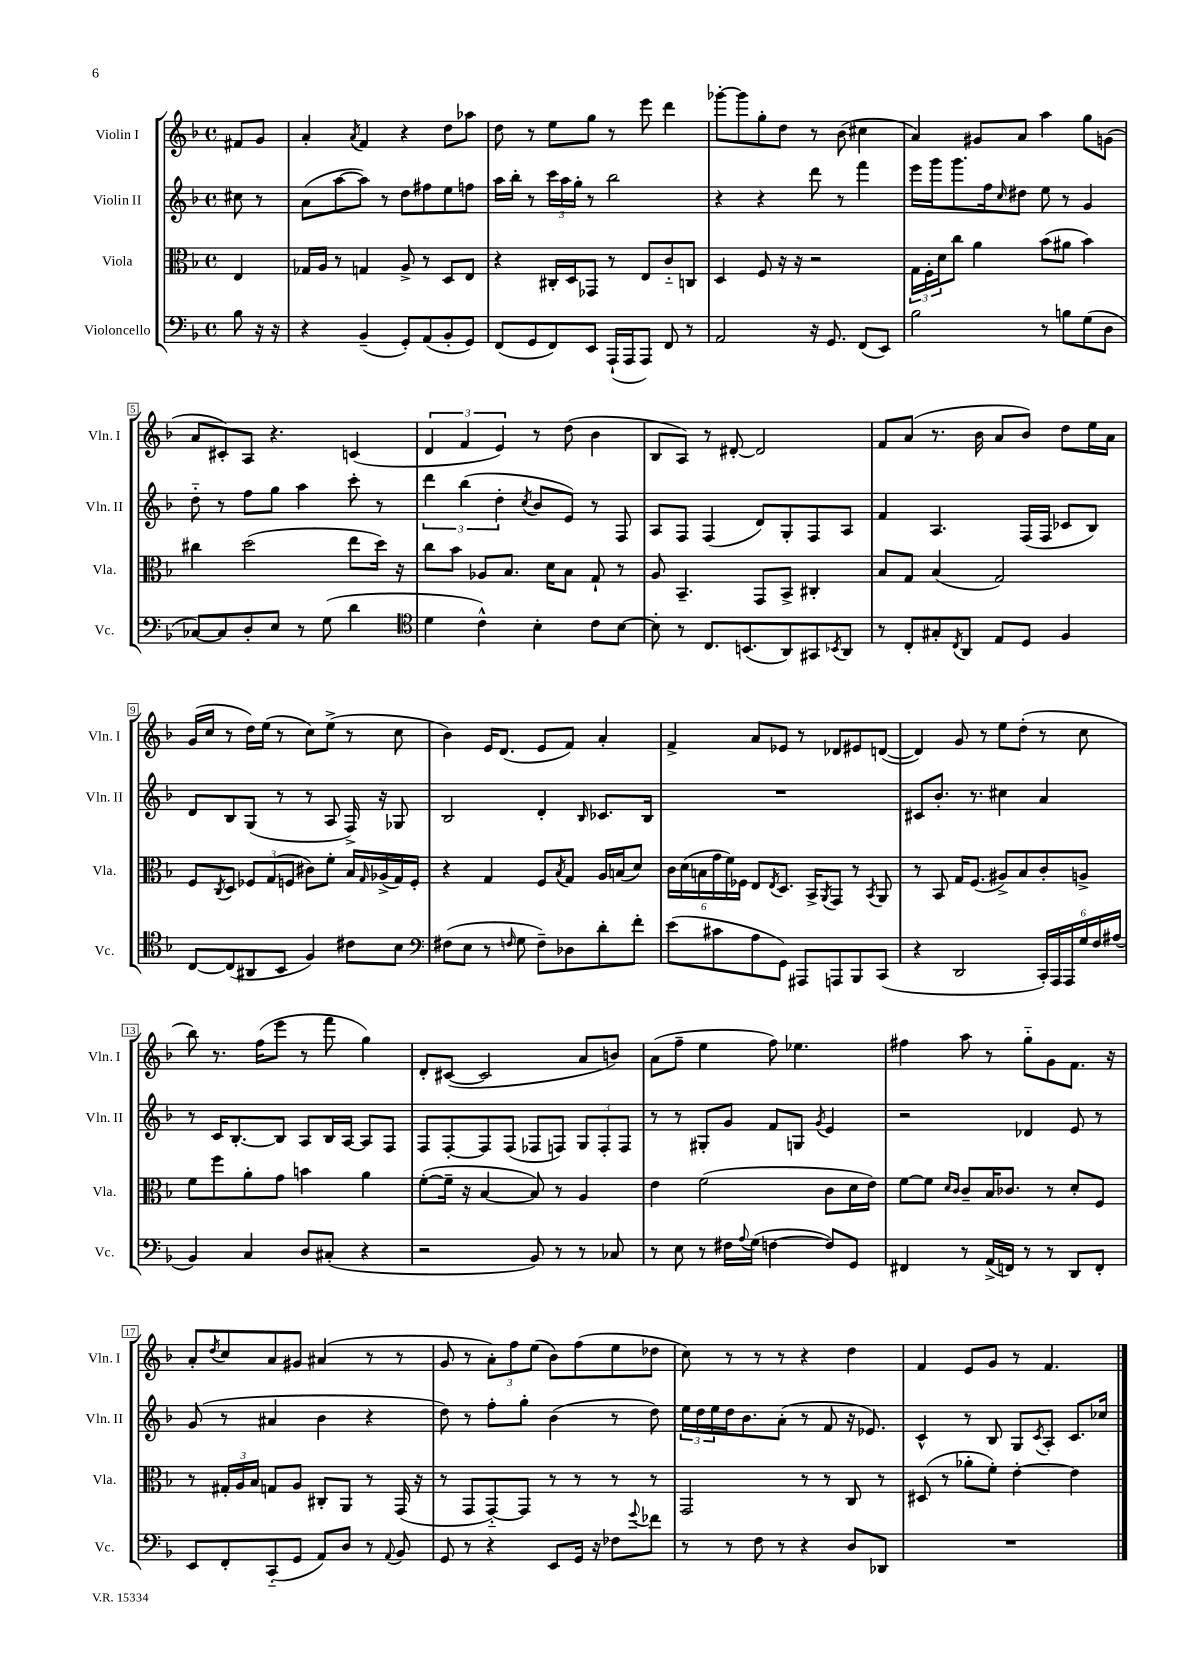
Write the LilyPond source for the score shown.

<<
\new StaffGroup <<
\new Staff = "s0" \with { instrumentName = "Violin I" shortInstrumentName = "Vln. I" } {
    \clef treble \key f \major \defaultTimeSignature \time 4/4 \partial 4
    fis'8 g'8 |
    a'4-. \acciaccatura { a'8 } f'4 r4 d''8 aes''8 |
    d''8 r8 e''8 g''8 r8 e'''8 d'''4 |
    ges'''8~-. ges'''8 g''8-. d''8 r8 bes'8( cis''4 |
    a'4) gis'8 a'8 a''4 g''8 g'8( |
    a'8 cis'8-.) a8 r4. c'4( |
    \tuplet 3/2 { d'4 f'4 e'4) } r8 d''8( bes'4 |
    bes8 a8) r8 dis'8~-. dis'2 |
    f'8 a'8( r8. bes'16 a'8 bes'8) d''8 e''16 a'16 |
    g'16( c''16 r8 d''16) e''16( r8 c''8) e''8->( r8 c''8 |
    bes'4) e'16 d'8.( e'8 f'8) a'4-. |
    f'4-> a'8 ees'8 r8 des'8 eis'8 d'8~( |
    d'4) g'8 r8 e''8 d''8-.( r8 c''8 |
    bes''8) r8. f''16( e'''8 r8 f'''8 g''4) |
    d'8-. cis'8~( cis'2 a'8 b'8) |
    a'8( f''8-- e''4 f''8) ees''4. |
    fis''4 a''8 r8 g''8-_ g'8 f'8. r16 |
    a'8-. \acciaccatura { d''8 } c''8 a'8 gis'8 ais'4( r8 r8 |
    g'8 r8 \tuplet 3/2 { a'8-.) f''8 e''8( } bes'8) f''8( e''8 des''8 |
    c''8) r8 r8 r8 r4 d''4 |
    f'4 e'8 g'8 r8 f'4. \bar "|." |
}
\new Staff = "s1" \with { instrumentName = "Violin II" shortInstrumentName = "Vln. II" } {
    \clef treble \key f \major \defaultTimeSignature \time 4/4 \partial 4
    cis''8 r8 |
    a'8( a''8~ a''8) r8 d''8 fis''8 e''8 f''8 |
    a''16 bes''16-. r8 \tuplet 3/2 { c'''16 a''16 g''16-. } r8 bes''2 |
    r4 r4 d'''8 r8 f'''4 |
    e'''16 g'''16 g'''8. f''16 \grace { c''16 } dis''8 e''8 r8 g'4 |
    d''8-_ r8 f''8 g''8 a''4 c'''8-. r8 |
    \tuplet 3/2 { d'''4 bes''4( d''4-. } \acciaccatura { c''8 } bes'8 e'8) r8 f8 |
    a8 f8 f4( d'8) g8-. f8 a8 |
    f'4 a4. f16( f16 ces'8 bes8) |
    d'8 bes8 g8( r8 r8 a8 f16->) r16 ges8 |
    bes2 d'4-. \grace { bes16 } ces'8. bes16 |
    R1 |
    cis'8 bes'8.-. r8. cis''4 a'4 |
    r8 c'16 bes8.~-. bes8 a8 bes16 a16~ a8 f8 |
    f8 f8~-. f8 f8( fes8 f8) \tuplet 3/2 { g8 f8-. f8 } |
    r8 r8 gis8-. g'8 f'8 g8 \acciaccatura { g'8 } e'4 |
    r2 des'4 e'8 r8 |
    g'8( r8 ais'4 bes'4 r4 |
    d''8) r8 f''8-. g''8-. bes'4( r8 d''8) |
    \tuplet 3/2 { e''16 d''16 e''16 } d''16 bes'8. a'8-.( r8 f'8 r16 ees'8.) |
    c'4-^ r8 bes8 g8 \acciaccatura { c'8 } a8-. c'8. ces''16 \bar "|." |
}
\new Staff = "s2" \with { instrumentName = "Viola" shortInstrumentName = "Vla." } {
    \clef alto \key f \major \defaultTimeSignature \time 4/4 \partial 4
    e4 |
    ges16 a16 r8 g4 a8-> r8 d8 e8 |
    r4 cis16-. d16 ges,8 r8 e8 c'8-_ c8 |
    d4 f8 r16 r16 r2 |
    \tuplet 3/2 { g16 f16-. d'16 } c''8 a'4 bes'8( ais'8 bes'4) |
    cis''4 d''2( e''8 d''16) r16 |
    c''8 bes'8 aes8 bes8. d'16 bes8 g8-! r8 |
    a8 bes,4.-- g,8 bes,8-> cis4-. |
    bes8 g8 bes4( g2) |
    f8 \acciaccatura { c8 } d8 \tuplet 3/2 { fes8 g8( f8 } cis'8) f'8-. bes16 \grace { g16 } aes16->( g16) f16-. |
    r4 g4 f8 \acciaccatura { bes8 } g8 a16 b16( d'8) |
    \tuplet 6/4 { c'16 d'16( b16 g'16 f'16) fes16 } e8 \acciaccatura { e8 } d8. bes,16-> \acciaccatura { a,8 } g,8 r8 \acciaccatura { bes,8 } a,8 |
    r8 bes,8 g16 f8.( ais8->) bes8 c'8-. a8-> |
    f'8 f''8 a'8-. g'8 b'4 a'4 |
    f'8~-.( f'16-- r16 bes4~ bes8) r8 a4 |
    e'4 f'2( c'8 d'16 e'16) |
    f'8~ f'8 \grace { d'16 c'16 } c'8-- bes16 ces'8. r8 d'8-. f8 |
    r8 \tuplet 3/2 { gis16-. a16 bes16 } g8 a8 cis8-. a,8 r8 g,16( r16 |
    r8 g,8 g,8~-_) g,8 r8 r8 r8 r8 |
    g,2 r8 r8 c8 r8 |
    dis8( r8 aes'8-. f'8-.) e'4~-. e'4 \bar "|." |
}
\new Staff = "s3" \with { instrumentName = "Violoncello" shortInstrumentName = "Vc." } {
    \clef bass \key f \major \defaultTimeSignature \time 4/4 \partial 4
    bes8 r16 r16 |
    r4 bes,4--( g,8-.) a,8( bes,8-. g,8) |
    f,8( g,8 f,8) e,8 a,,16-!( a,,16 a,,8) f,8 r8 |
    a,2 r16 g,8. f,8( e,8) |
    bes2 r8 b8 g8( d8 |
    ces8~) ces8 d8-. e8 r8 g8( d'4 |
    \clef tenor d'4 c'4-^) bes4-. c'8 bes8~ |
    bes8-. r8 c8. b,8.( a,8) gis,8 \acciaccatura { bes,8 } a,8 |
    r8 c8-. gis8-. \acciaccatura { c8 } a,8 e8 d8 f4 |
    c8~ c8( ais,8 bes,8 f4) cis'8 bes8 |
    \clef bass fis8( e8 r8 \grace { f16 } g8 f8--) des8 d'8-. f'8-. |
    e'8( cis'8 a8 g,8) ais,,8 a,,8 bes,,8 c,8( |
    r4 d,2 \tuplet 6/4 { c,16-.) a,,16 a,,16 g16 f16 ais16( } |
    bes,4) c4 d8 cis8-.( r4 |
    r2 bes,8) r8 r8 ces8 |
    r8 e8 r8 fis16 \appoggiatura { a8 } g16( f4~ f8) g,8 |
    fis,4 r8 a,16->( f,16) r8 r8 d,8 f,8-. |
    e,8 f,8-. c,8-_( g,8 a,8) d8 r8 \appoggiatura { a,8 } bes,8 |
    g,8 r8 r4 e,8 g,16 r16 fes8 \appoggiatura { g'8 } fes'8 |
    r8 r8 f8 r8 r4 d8 des,8 |
    R1 \bar "|." |
}
>>
>>
\layout { \context { \Score \override BarNumber.stencil = #(make-stencil-boxer 0.1 0.3 ly:text-interface::print) } }
